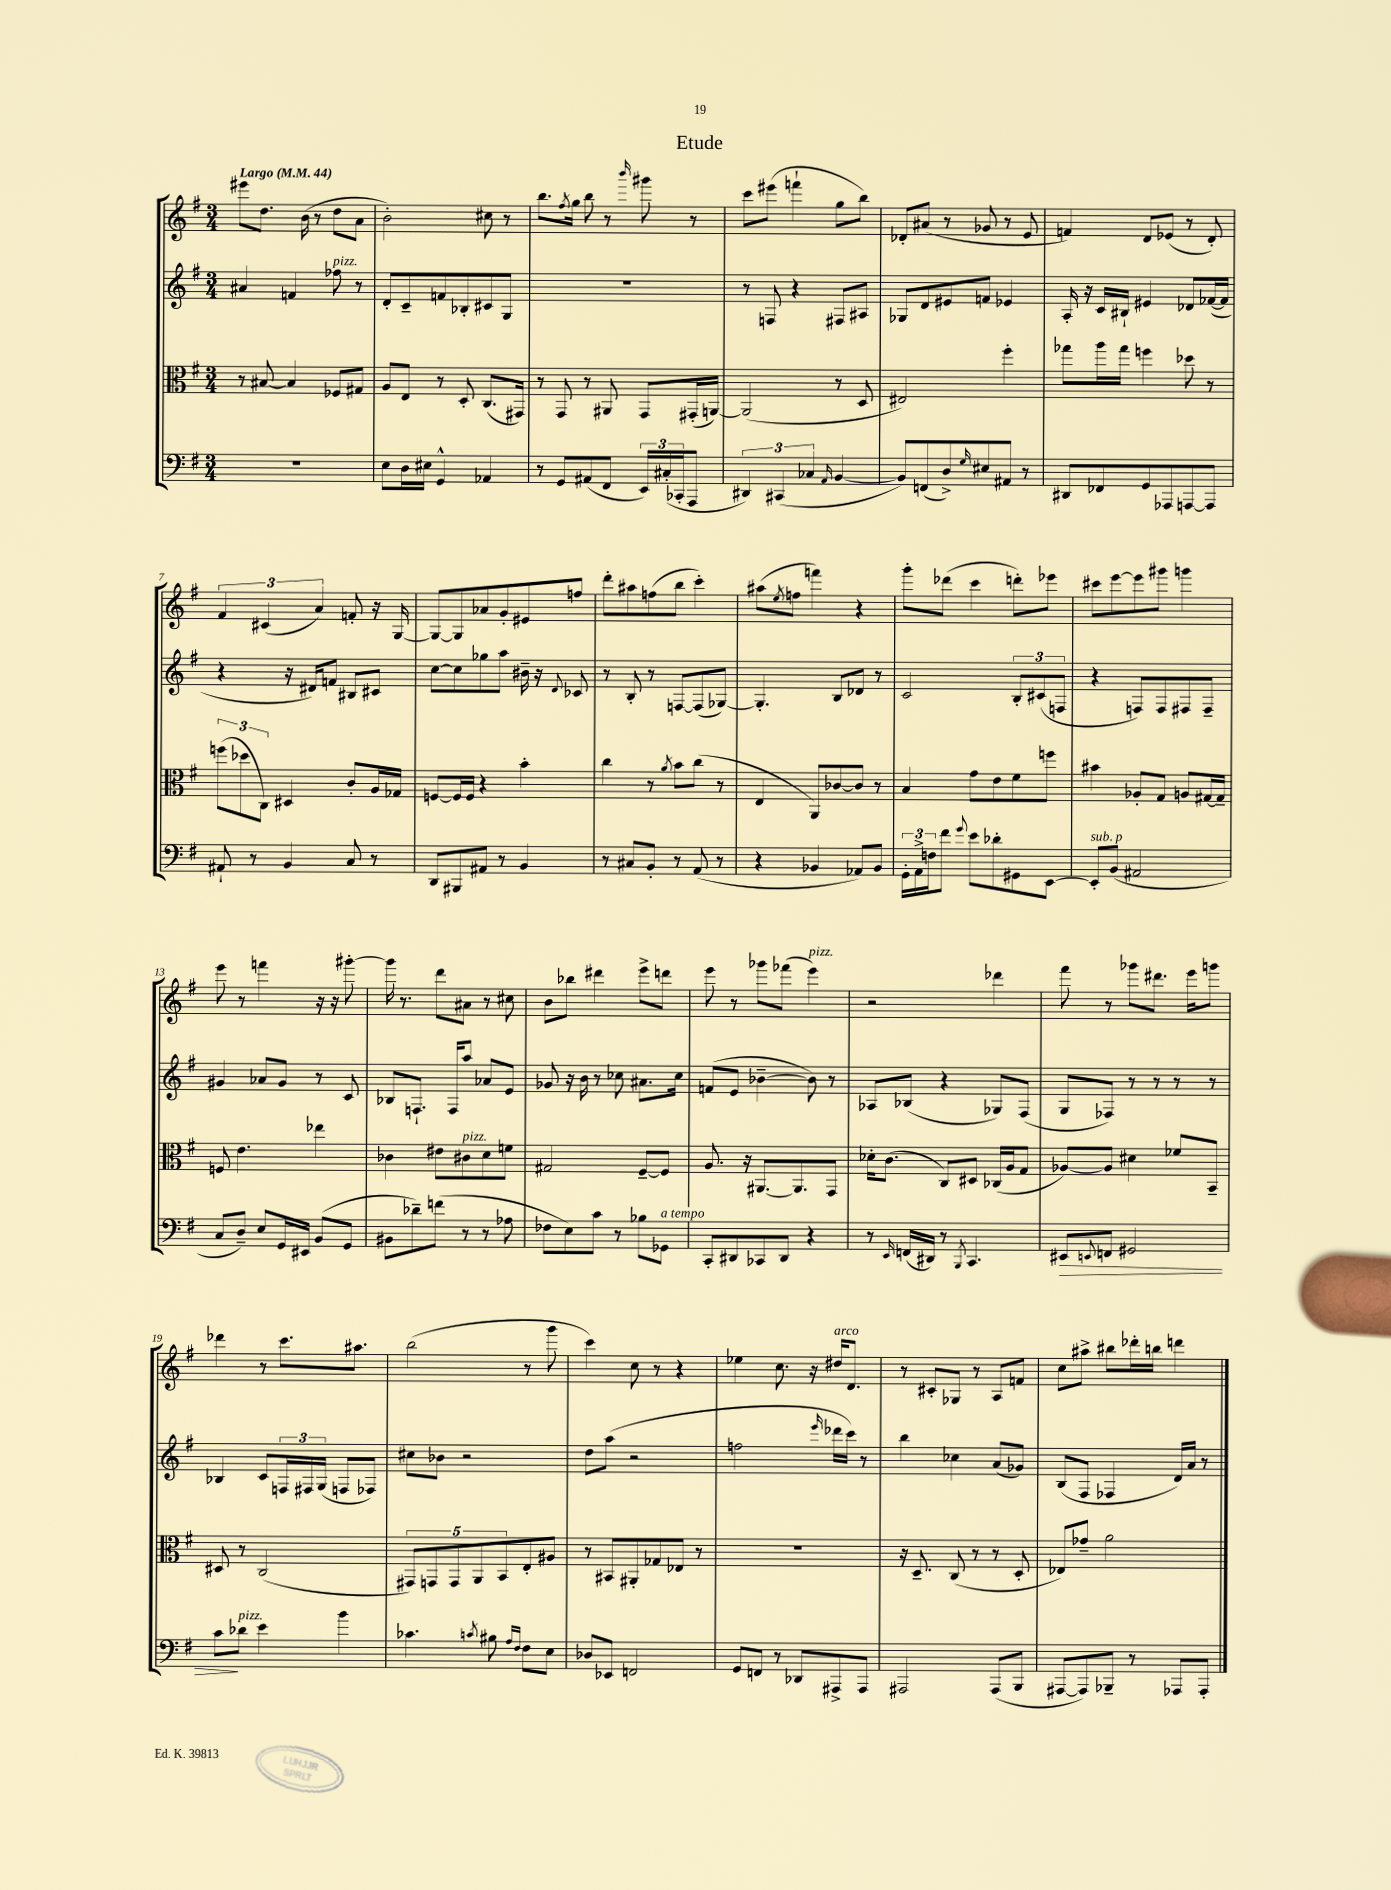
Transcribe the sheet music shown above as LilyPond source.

\header { title = "Etude" }
<<
\new StaffGroup <<
\new Staff = "s0" {
    \clef treble \key g \major \numericTimeSignature \time 3/4 \tempo "Largo" 4 = 44
    eis'''8 d''8. b'16( r8 d''8 a'8 |
    b'2-.) cis''8 r8 |
    b''8. \acciaccatura { fis''8 } g''16 b''8 r8 \grace { b'''16 } gis'''8 r8 |
    c'''8 eis'''8( f'''4-! g''8 b''8) |
    des'8-. ais'8( r8 ges'8 r8 e'8 |
    f'4) d'8 ees'8( r8 d'8-.) |
    \tuplet 3/2 { fis'4 cis'4( a'4) } f'8-. r16 g16~ |
    g8~ g8 aes'8 g'8-. eis'8 f''8 |
    d'''8-. ais''8 f''8( b''8 c'''4-.) |
    ais''8( \acciaccatura { e''8 } f''8 f'''4) r4 |
    g'''8-. des'''8( c'''4 d'''8-.) ees'''8 |
    cis'''8 e'''8~ e'''8 gis'''8 g'''4 |
    e'''8 r8 f'''4 r16 r16 gis'''8~-. |
    gis'''16 r8. d'''8 ais'8 r8 cis''8 |
    b'8 bes''8 dis'''4 e'''8-> d'''8 |
    e'''8 r8 ges'''8 fes'''8( e'''4^\markup { \italic "pizz." }) |
    r2 des'''4 |
    fis'''8 r8 ges'''8 dis'''8. e'''16 g'''8 |
    des'''4 r8 c'''8. ais''8. |
    b''2( r8 g'''8 |
    c'''4) c''8 r8 r4 |
    ees''4 c''8. r16 dis''16^\markup { \italic "arco" } d'8. |
    r8 cis'8-. ges8 r8 a8 f'8 |
    c''8 ais''8-> bis''8 des'''16-. b''16 d'''4 \bar "|." |
}
\new Staff = "s1" {
    \clef treble \key g \major \numericTimeSignature \time 3/4
    ais'4 f'4 fes''8^\markup { \italic "pizz." } r8 |
    d'8-. c'8-- f'8 bes8-. cis'8 g8 |
    R2. |
    r8 f8 r4 fis8 ais8 |
    ges8 d'8 eis'8 f'8 ees'4 |
    a16-. r16 c'16 bis16-! eis'4 des'8 fes'16~( fes'16 |
    r4 r16 dis'16) f'8 bis8 cis'8 |
    c''8~ c''8 ges''8 a''8 bis'16-- r16 \appoggiatura { d'8 } ces'8 |
    r8 b8-. r8 f8~ f8( ges8~) |
    ges4.-. b8 des'8 r8 |
    c'2 \tuplet 3/2 { b8-. cis'8( f8 } |
    r4 f8) f8 fis8 fis8-- |
    gis'4 aes'8 gis'8 r8 c'8 |
    bes8 f8.-! f16 a''8 aes'8 e'8 |
    ges'8 r16 b'16 r8 ces''8 ais'8. ces''16 |
    f'8( e'8 bes'4~-- bes'8) r8 |
    aes8 bes8( r4 ges8) fis8( |
    g8 fes8) r8 r8 r8 r8 |
    bes4 c'8 \tuplet 3/2 { f16 fis16 g16( } f8 fes8) |
    cis''8 bes'8 r2 |
    d''8 a''8( r2 |
    f''2 \grace { e'''16 } des'''16 c'''16) r8 |
    b''4 ces''4 a'8( ges'8) |
    b8( fis8 fes4 d'16) a'16 r8 \bar "|." |
}
\new Staff = "s2" {
    \clef alto \key g \major \numericTimeSignature \time 3/4
    r8 bis8~ bis4 fes8 gis8 |
    a8 e8 r8 d8-. c8.( gis,16) |
    r8 g,8 r8 ais,8 g,8 gis,16-.( a,16~) |
    a,2( r8 d8 |
    eis2) fis''4-. |
    ges''8 a''16 ges''16 f''4 des''8 r8 |
    \tuplet 3/2 { f''8( des''8 c8) } dis4 c'8-. a16 ges16 |
    f8~ f16 f16 r4 b'4-. |
    c''4 r8 \acciaccatura { a'8 } b'8 c''8( r8 |
    e4 a,8) ces'8~ ces'8 r8 |
    b4 g'8 e'8 fis'8 f''8 |
    bis'4 aes8-. g8 a8 gis16~ gis16-- |
    f8 e'4. ees''4 |
    ces'4 eis'8 cis'8^\markup { \italic "pizz." } d'8 f'8 |
    gis2 fis8~-- fis8 |
    a8. r16 ais,8.~ ais,8. g,8 |
    des'16-. c'8.( c8) dis8 ces16( a16 g8 |
    aes8~) aes8 dis'4 fes'8 b,8-- |
    dis8 r8 c2( |
    \tuplet 5/4 { gis,8) g,8 g,8 a,8 b,8 } e8-. ais8 |
    r8 bis,8 ais,8-. ges8 ees8 r8 |
    R2. |
    r16 d8.-- c8( r8 r8 d8-. |
    ees8) ges'8-- a'2 \bar "|." |
}
\new Staff = "s3" {
    \clef bass \key g \major \numericTimeSignature \time 3/4
    R2. |
    e8 d16 eis16 g,4-^ aes,4 |
    r8 g,8 ais,8( fis,8 \tuplet 3/2 { e,16) cis16-.( ces,16-. } a,,8 |
    \tuplet 3/2 { dis,4) cis,4( ces4 } \grace { a,16 } b,4~ |
    b,8) f,8( d8->) \grace { g16 } eis8 ais,8 r8 |
    dis,8 fes,8 g,8 aes,,8 a,,8~ a,,8 |
    ais,8-! r8 b,4 c8 r8 |
    d,8 bis,,8 ais,8 r8 b,4 |
    r8 cis8 b,8-. r8 a,8( r8 |
    r4 bes,4 aes,8) bes,8 |
    \tuplet 3/2 { g,16-. a,16-> f16 } fis'8 \appoggiatura { g'8 } e'8 des'8-. gis,8 e,8~ |
    e,8-.^\markup { \italic "sub. p" } b,8( ais,2 |
    c8 d8--) e8 g,16 eis,16 b,8( g,8 |
    bis,8 des'8--) f'8( r8 r8 aes8 |
    fes8 e8) c'8 r8 bes8 ges,8^\markup { \italic "a tempo" } |
    c,8-. dis,8 ces,8 dis,8 r4 |
    r8 \grace { e,16 } f,16( dis,16) r8 \acciaccatura { b,,8 } c,4. |
    eis,8\> \appoggiatura { e,8 } f,8 gis,2 |
    c'8\! des'8^\markup { \italic "pizz." } e'4 b'4 |
    ces'4. \acciaccatura { c'8 } bis8 \grace { a16 fis16 } fis8 e8 |
    des8 ees,8 f,2 |
    g,8 f,8 r8 des,8 ais,,8-> ais,,8 |
    ais,,2 ais,,8( b,,8 |
    ais,,8~ ais,,8) bes,,8-- r8 aes,,8 aes,,8-. \bar "|." |
}
>>
>>
